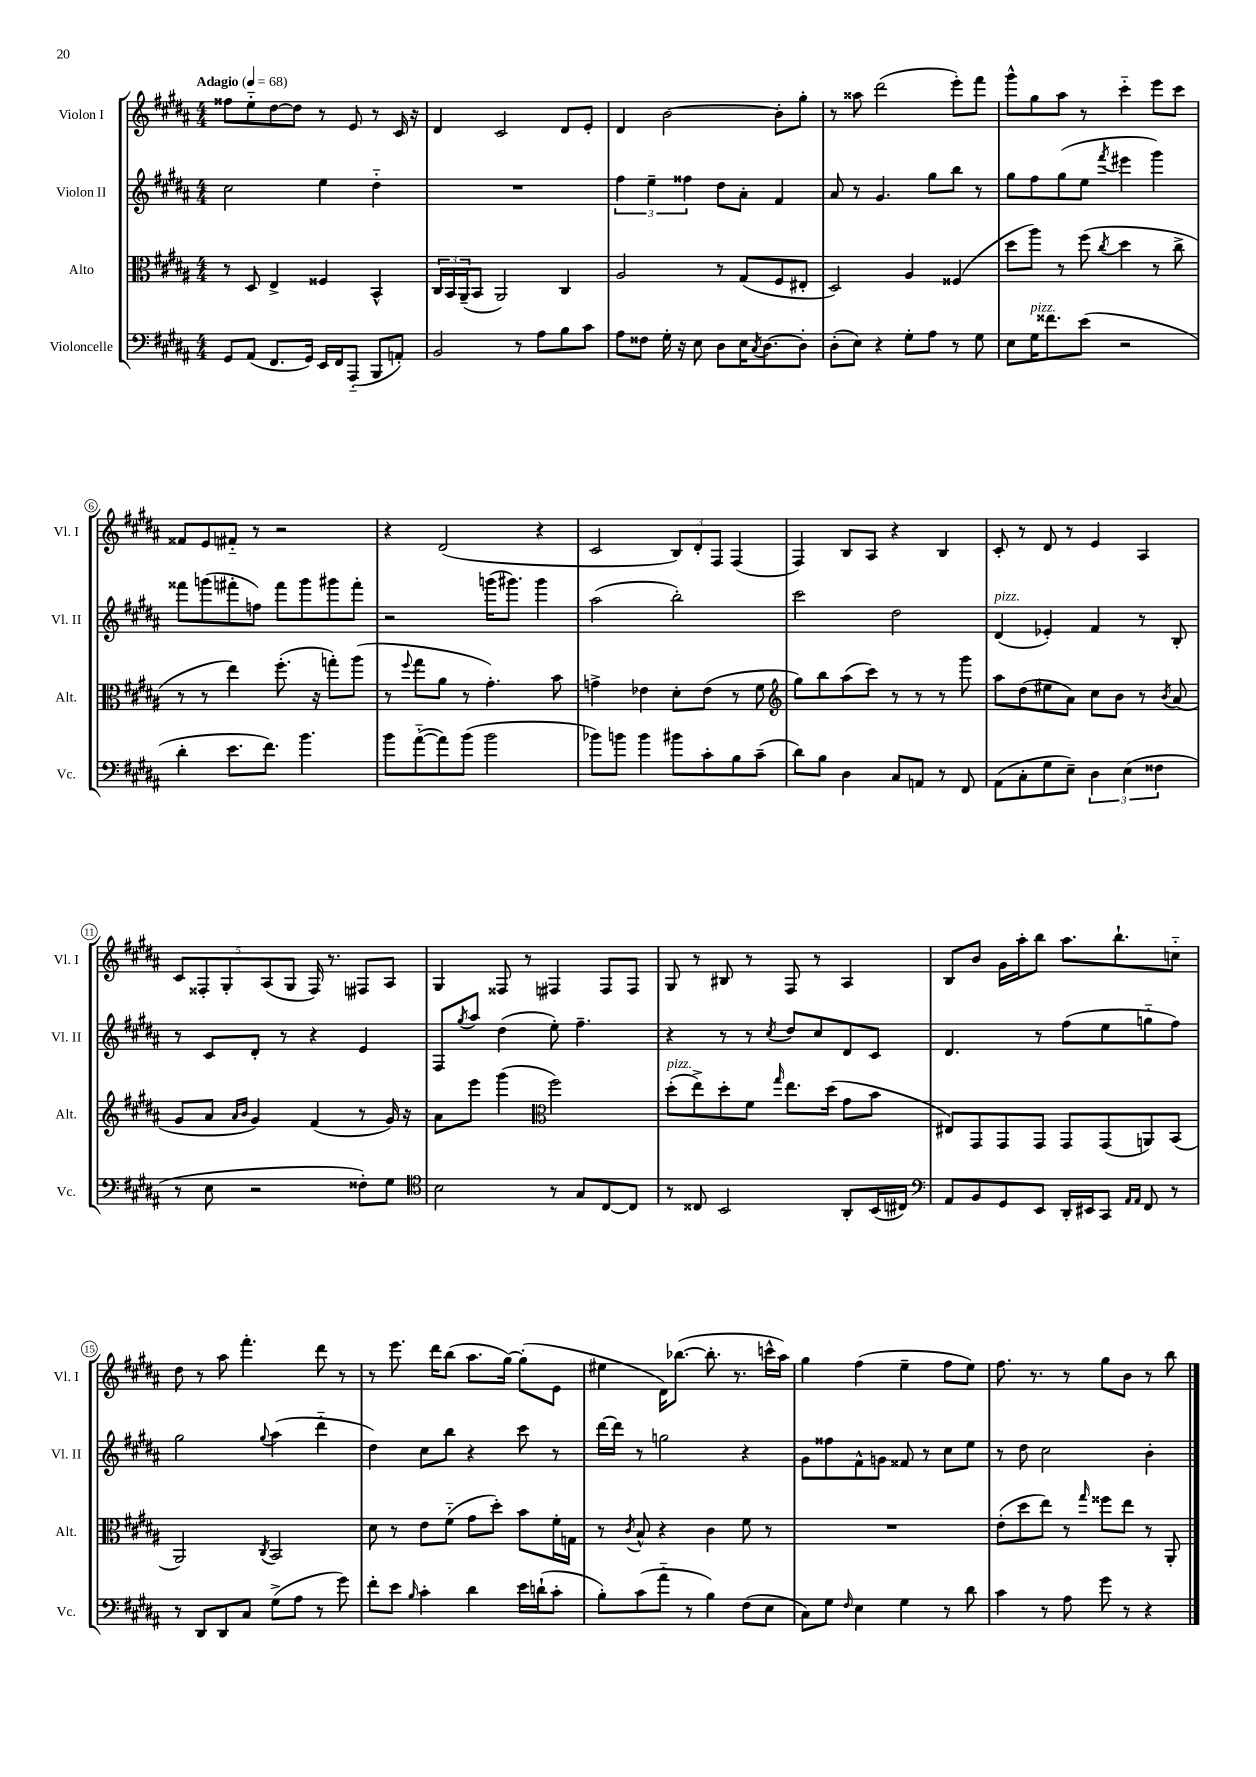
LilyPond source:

<<
\new StaffGroup <<
\new Staff = "s0" \with { instrumentName = "Violon I" shortInstrumentName = "Vl. I" } {
    \clef treble \key b \major \numericTimeSignature \time 4/4 \tempo "Adagio" 4 = 68
    fisis''8 e''8-_ dis''8~ dis''8 r8 e'8 r8 cis'16 r16 |
    dis'4 cis'2 dis'8 e'8-. |
    dis'4 b'2~ b'8-. gis''8-. |
    r8 aisis''8 dis'''2( e'''8-.) fis'''8 |
    gis'''8-^ gis''8 ais''8 r8 cis'''4-_ e'''8 cis'''8 |
    fisis'8 e'8 fis'8-_ r8 r2 |
    r4 dis'2( r4 |
    cis'2 \tuplet 3/2 { b8) dis'8-. fis8 } fis4( |
    fis4) b8 ais8 r4 b4 |
    cis'8-. r8 dis'8 r8 e'4 ais4 |
    \tuplet 5/4 { cis'8 fisis8-. gis8-. ais8( gis8 } fisis16) r8. fis8 ais8 |
    gis4 fisis8 r8 fis4 fis8 fis8 |
    gis8 r8 bis8 r8 fis8 r8 ais4 |
    b8 b'8 gis'16 ais''16-. b''8 ais''8. b''8.-! c''8-_ |
    dis''8 r8 ais''8 fis'''4.-. dis'''8 r8 |
    r8 e'''8. dis'''16 b''8( ais''8. gis''16~) gis''8-.( e'8 |
    eis''4 dis'16) bes''8.~( bes''8.-. r8. c'''16-^ ais''16) |
    gis''4 fis''4( e''4-- fis''8 e''8) |
    fis''8. r8. r8 gis''8 b'8 r8 b''8 \bar "|." |
}
\new Staff = "s1" \with { instrumentName = "Violon II" shortInstrumentName = "Vl. II" } {
    \clef treble \key b \major \numericTimeSignature \time 4/4
    cis''2 e''4 dis''4-_ |
    R1 |
    \tuplet 3/2 { fis''4 e''4-- fisis''4 } dis''8 ais'8-. fis'4 |
    ais'8 r8 gis'4. gis''8 b''8 r8 |
    gis''8 fis''8 gis''8( e''8 \acciaccatura { fis'''8 } eis'''4 gis'''4) |
    fisis'''8 g'''8( fis'''8-. f''8) fis'''8 g'''8 gis'''8 fis'''8-. |
    r2 g'''16( gis'''8.) gis'''4 |
    ais''2( b''2-.) |
    cis'''2 dis''2 |
    dis'4^\markup { \italic "pizz." }( ees'4-.) fis'4 r8 b8-. |
    r8 cis'8 dis'8-. r8 r4 e'4 |
    fis8 \acciaccatura { gis''8 } ais''8 dis''4( e''8-.) fis''4.-- |
    r4 r8 r8 \acciaccatura { cis''8 } dis''8 cis''8 dis'8 cis'8 |
    dis'4. r8 fis''8( e''8 g''8-_ fis''8) |
    gis''2 \appoggiatura { gis''8 } ais''4( dis'''4-_ |
    dis''4) cis''8 b''8 r4 cis'''8 r8 |
    dis'''16~ dis'''16 r8 g''2 r4 |
    gis'8 fisis''8 fis'8-^ g'8 fisis'8 r8 cis''8 e''8 |
    r8 dis''8 cis''2 b'4-. \bar "|." |
}
\new Staff = "s2" \with { instrumentName = "Alto" shortInstrumentName = "Alt." } {
    \clef alto \key b \major \numericTimeSignature \time 4/4
    r8 dis8 e4-> fisis4 b,4-^ |
    \tuplet 3/2 { cis16 b,16 ais,16--( } b,8 ais,2) cis4 |
    ais2 r8 gis8( fis8 eis8-. |
    dis2) ais4 fisis4( |
    dis''8 ais''8) r8 fis''8( \acciaccatura { cis''8 } dis''4 r8 cis''8-> |
    r8 r8 e''4) fis''8.-.( r16 g''8-.) ais''8( |
    r8 \appoggiatura { fis''8 } gis''8 ais'8 r8 gis'4.-.) b'8 |
    g'4-> ees'4 dis'8-. ees'8( r8 fis'8 |
    \clef treble gis''8) b''8 ais''8( cis'''8) r8 r8 r8 gis'''8 |
    ais''8 dis''8( eis''8 ais'8) cis''8 b'8 r8 \acciaccatura { b'8 } ais'8( |
    gis'8 ais'8 \grace { ais'16 b'16 } gis'4) fis'4( r8 gis'16) r16 |
    ais'8 e'''8 gis'''4( \clef alto fis''2) |
    dis''8-.^\markup { \italic "pizz." }( e''8->) dis''8-. fis'8 \grace { gis''16 } e''8. dis''16( gis'8 b'8 |
    eis8) gis,8 gis,8 gis,8 gis,8 gis,8( a,8) b,8( |
    ais,2) \acciaccatura { cis8 } b,2 |
    dis'8 r8 e'8 fis'8-_( gis'8 dis''8-.) b'8 fis'16-. g16 |
    r8 \acciaccatura { cis'8 } b8-^ r4 cis'4 fis'8 r8 |
    R1 |
    e'8-.( dis''8 e''8) r8 \grace { gis''16 } fisis''8 e''8 r8 ais,8-. \bar "|." |
}
\new Staff = "s3" \with { instrumentName = "Violoncelle" shortInstrumentName = "Vc." } {
    \clef bass \key b \major \numericTimeSignature \time 4/4
    gis,8 ais,8( fis,8. gis,16) e,16 fis,16 ais,,8-_( b,,8 a,8-.) |
    b,2 r8 ais8 b8 cis'8 |
    ais8 fisis8 gis16-. r16 e8 dis8 e16 \acciaccatura { cis8 } dis8.~ dis8-. |
    dis8-.( e8) r4 gis8-. ais8 r8 gis8 |
    e8 gis16^\markup { \italic "pizz." } fisis'8. e'8( r2 |
    dis'4-. e'8. fis'8.) b'4. |
    b'8 ais'8~-_( ais'8) b'8( b'2 |
    bes'8) b'8 b'4 bis'8 cis'8-. b8 cis'8--( |
    dis'8) b8 dis4 cis8 a,8 r8 fis,8 |
    ais,8( cis8-. gis8 e8--) \tuplet 3/2 { dis4 e4( fisis4 } |
    r8 e8 r2 fisis8-.) gis8 |
    \clef tenor b2 r8 gis8 cis8~ cis8 |
    r8 cisis8 b,2 ais,8-. b,16( cis16) |
    \clef bass ais,8 b,8 gis,8 e,8 dis,16-. eis,16 cis,8 \grace { ais,16 ais,16 } fis,8 r8 |
    r8 dis,8 dis,8 cis8 gis8->( ais8 r8 gis'8) |
    fis'8-. e'8 \grace { b16 } cis'4-. dis'4 e'16 d'16-!( cis'8-. |
    b8-.) cis'8( ais'8-_ r8 b4) fis8( e8 |
    cis8) gis8 \grace { fis16 } e4 gis4 r8 dis'8 |
    cis'4 r8 ais8 gis'8 r8 r4 \bar "|." |
}
>>
>>
\layout { \context { \Score \override BarNumber.stencil = #(make-stencil-circler 0.1 0.3 ly:text-interface::print) } }
